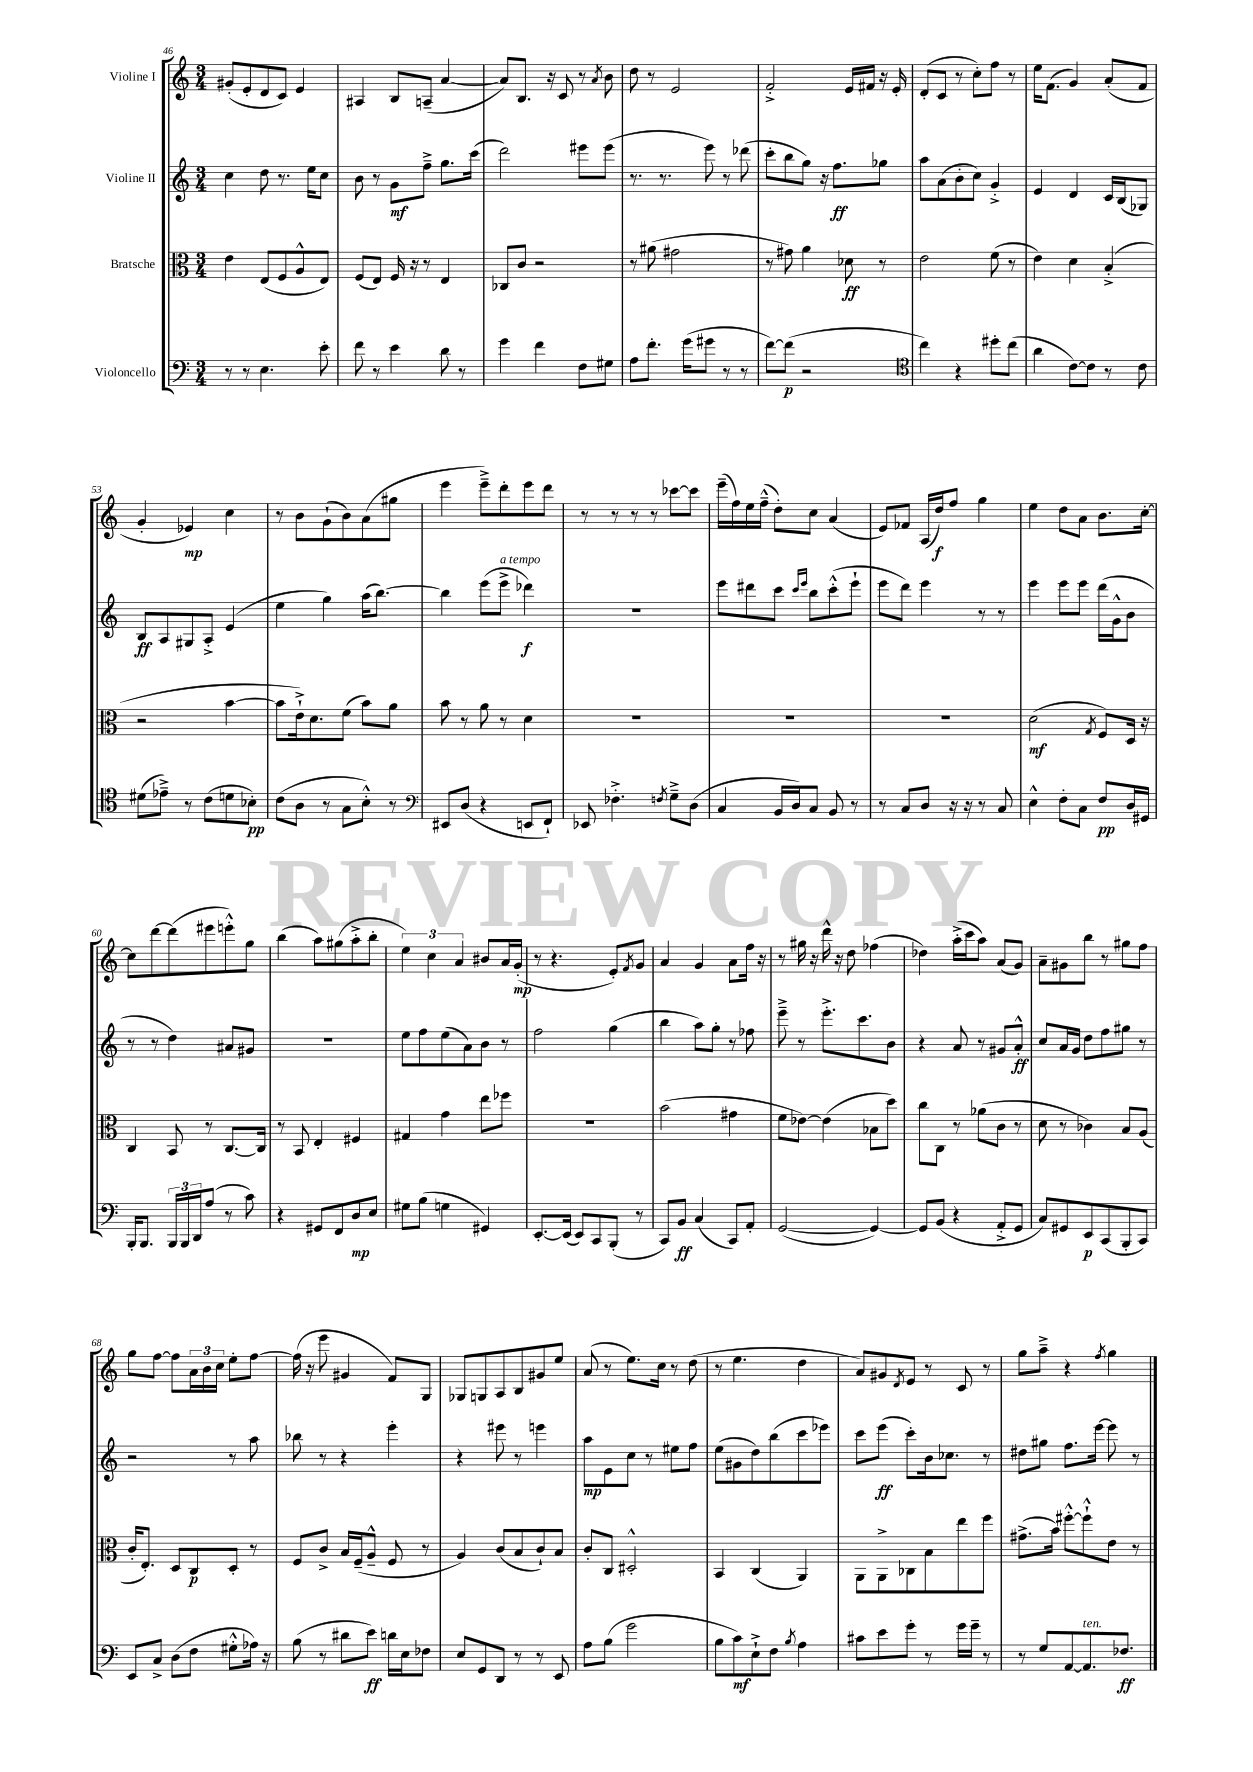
<<
\new StaffGroup <<
\new Staff = "s0" \with { instrumentName = "Violine I" } {
    \clef treble \key c \major \numericTimeSignature \time 3/4
    gis'8-.( e'8-. d'8 c'8) e'4 |
    ais4 b8 a8--( a'4~ |
    a'8) b8. r16 c'8 r8 \acciaccatura { a'8 } b'8 |
    d''8 r8 e'2 |
    f'2-.-> e'16 fis'16 r16 e'16-. |
    d'8-.( c'8 r8 c''8-.) f''8 r8 |
    e''16 f'8.( g'4) a'8-.( f'8 |
    g'4-. ees'4\mp) c''4 |
    r8 b'8 g'8-!( b'8) a'8( gis''8 |
    e'''4 e'''8--->) d'''8-. e'''8 d'''8 |
    r8 r8 r8 r8 ces'''8~ ces'''8 |
    e'''16--( f''16) e''16 f''16---^( d''8-.) c''8 a'4( |
    e'8) fes'8 a16( d''16\f) f''8 g''4 |
    e''4 d''8 a'8 b'8. c''16~-. |
    c''8 d'''8~ d'''8( eis'''8 e'''8-.-^) g''8 |
    b''4( a''8) gis''8( a''8-.-> b''8-. |
    \tuplet 3/2 { e''4) c''4 a'4 } bis'8 a'16 g'16-.\mp( |
    r8 r4. e'8-.) \acciaccatura { f'8 } g'8 |
    a'4 g'4 a'8 f''16 r16 |
    r8 gis''16 r16 d'''16-^ r16 d''8 fes''4( |
    des''4) a''16-.->( c'''16 a''8) a'8( g'8) |
    a'8-- gis'8 b''8 r8 gis''8 f''8 |
    g''8 f''8~ f''8 \tuplet 3/2 { a'16 b'16 c''16 } e''8-. f''8~ |
    f''16( r16 e'''8 gis'4 f'8) g8 |
    ges8 g8 a8 b8 gis'8 e''8 |
    a'8( r8 e''8.) c''16 r8 d''8( |
    r8 e''4. d''4 |
    a'8) gis'8 \acciaccatura { d'8 } e'8 r8 c'8 r8 |
    g''8 a''8---> r4 \acciaccatura { f''8 } g''4 \bar "|." |
}
\new Staff = "s1" \with { instrumentName = "Violine II" } {
    \clef treble \key c \major \numericTimeSignature \time 3/4
    c''4 d''8 r8. e''16 c''8 |
    b'8 r8 g'8\mf f''8---> g''8. c'''16( |
    d'''2) eis'''8 eis'''8( |
    r8. r8. e'''8) r8 des'''8( |
    c'''8-. b''8 g''8) r16 f''8.\ff ges''8 |
    a''8 a'8( b'8-. c''8) g'4-.-> |
    e'4 d'4 c'16 b16( ges8) |
    b8\ff a8 gis8 a8-.-> e'4( |
    e''4 g''4) a''16( b''8.~) |
    b''4 e'''8( e'''8->^\markup { \italic "a tempo" } des'''4\f) |
    R2. |
    e'''8 dis'''8 c'''8 \grace { c'''16 e'''16 } b''8 c'''8-.-^( e'''8-! |
    e'''8 d'''8) e'''4 r8 r8 |
    e'''4 e'''8 e'''8 d'''16( g'16-^ b'8 |
    r8 r8 d''4) ais'8 gis'8 |
    R2. |
    e''8 f''8 e''8( a'8) b'8 r8 |
    f''2 g''4( |
    b''4 a''8) g''8-. r8 fes''8 |
    e'''8---> r8 e'''8.-.-> c'''8. b'8 |
    r4 a'8 r8 gis'8 a'8-.-^\ff |
    c''8 a'16 g'16 d''8 f''8 gis''8 r8 |
    r2 r8 a''8 |
    bes''8 r8 r4 e'''4-. |
    r4 eis'''8 r8 e'''4 |
    a''8\mp e'8 c''8 r8 eis''8 f''8 |
    e''8( gis'8 d''8) b''8( c'''8 ees'''8) |
    c'''8 e'''8\ff( c'''8-.) b'16 ces''8. r8 |
    dis''8 gis''8 f''8. e'''16~ e'''8 r8 \bar "|." |
}
\new Staff = "s2" \with { instrumentName = "Bratsche" } {
    \clef alto \key c \major \numericTimeSignature \time 3/4
    e'4 e8( f8 a8-^ e8) |
    f8( e8) f16 r16 r8 e4 |
    ces8 c'8 r2 |
    r8 ais'8( gis'2 |
    r8 gis'8) a'4 des'8\ff r8 |
    e'2 f'8( r8 |
    e'4) d'4 b4-.->( |
    r2 b'4~ |
    b'8 e'16-!->) d'8. f'8( b'8) a'8 |
    b'8 r8 a'8 r8 d'4 |
    R2. |
    R2. |
    R2. |
    d'2\mf( \acciaccatura { g8 } f8) d16 r16 |
    c4 b,8 r8 c8.~ c16 |
    r8 b,8 e4-. fis4 |
    gis4 g'4 e''8 fes''8 |
    R2. |
    b'2( gis'4 |
    f'8 ees'8~) ees'4( bes8 d''8) |
    c''8 c8 r8 aes'8( c'8 r8 |
    d'8 r8 ces'4) b8 a8( |
    c'16-. e8.-.) d8 c8\p d8-. r8 |
    f8 c'8-> b16 f16--( a8---^ f8 r8 |
    a4) c'8( b8 c'8-!) b8 |
    c'8-. c8 dis2-.-^ |
    b,4 c4( a,4) |
    a,8 a,8-> ces8 b8 e''8 f''8 |
    gis'8.->( b'16) fis''8~-.-^ fis''8-!-^ e'8 r8 \bar "|." |
}
\new Staff = "s3" \with { instrumentName = "Violoncello" } {
    \clef bass \key c \major \numericTimeSignature \time 3/4
    r8 r8 e4. e'8-. |
    f'8 r8 e'4 d'8 r8 |
    g'4 f'4 f8 gis8 |
    a8 f'8.-. g'16( gis'8 r8 r8 |
    f'8~) f'8\p( r2 |
    \clef tenor c''4) r4 dis''8-. c''8( |
    a'4 c'8~) c'8 r8 c'8 |
    dis'8( ees'8--->) r8 c'8( d'8 bes8-.\pp) |
    c'8( a8 r8 g8 b8-.-^) r8 |
    \clef bass eis,8 d8( r4 e,8 f,8-!) |
    ees,8 fes4.-.-> \acciaccatura { f8 } g8---> d8( |
    c4 b,16 d16) c8 b,8 r8 |
    r8 c8 d8 r16 r16 r8 c8 |
    e4-^ f8-. c8 f8\pp d16 gis,16 |
    b,,16-. b,,8. \tuplet 3/2 { b,,16 b,,16 d,16 } a8( r8 c'8) |
    r4 gis,8 f,8 d8\mp e8 |
    gis8 b8( g4 gis,4) |
    e,8.~-. e,16( e,8) c,8 b,,8-.( r8 |
    c,8) b,8\ff c4( c,8) a,8-. |
    g,2~( g,4~) |
    g,8 b,8( r4 a,8-.-> g,8 |
    c8) gis,8 e,8\p c,8( b,,8-. c,8) |
    e,8 c8-> d8( f8 gis8-.-^ aes16) r16 |
    b8( r8 dis'8 e'8\ff) d'16 e16 fes8 |
    e8 g,8 d,8 r8 r8 e,8 |
    a8 b8( g'2 |
    b8 c'8\mf) e8-!-> f8 \acciaccatura { b8 } a4 |
    cis'8 e'8 g'8-. r8 g'16 g'16-- r8 |
    r8 g8 a,8~ a,8.^\markup { \italic "ten." } fes8.\ff \bar "|." |
}
>>
>>
\layout { \context { \Score currentBarNumber = #46 } }
